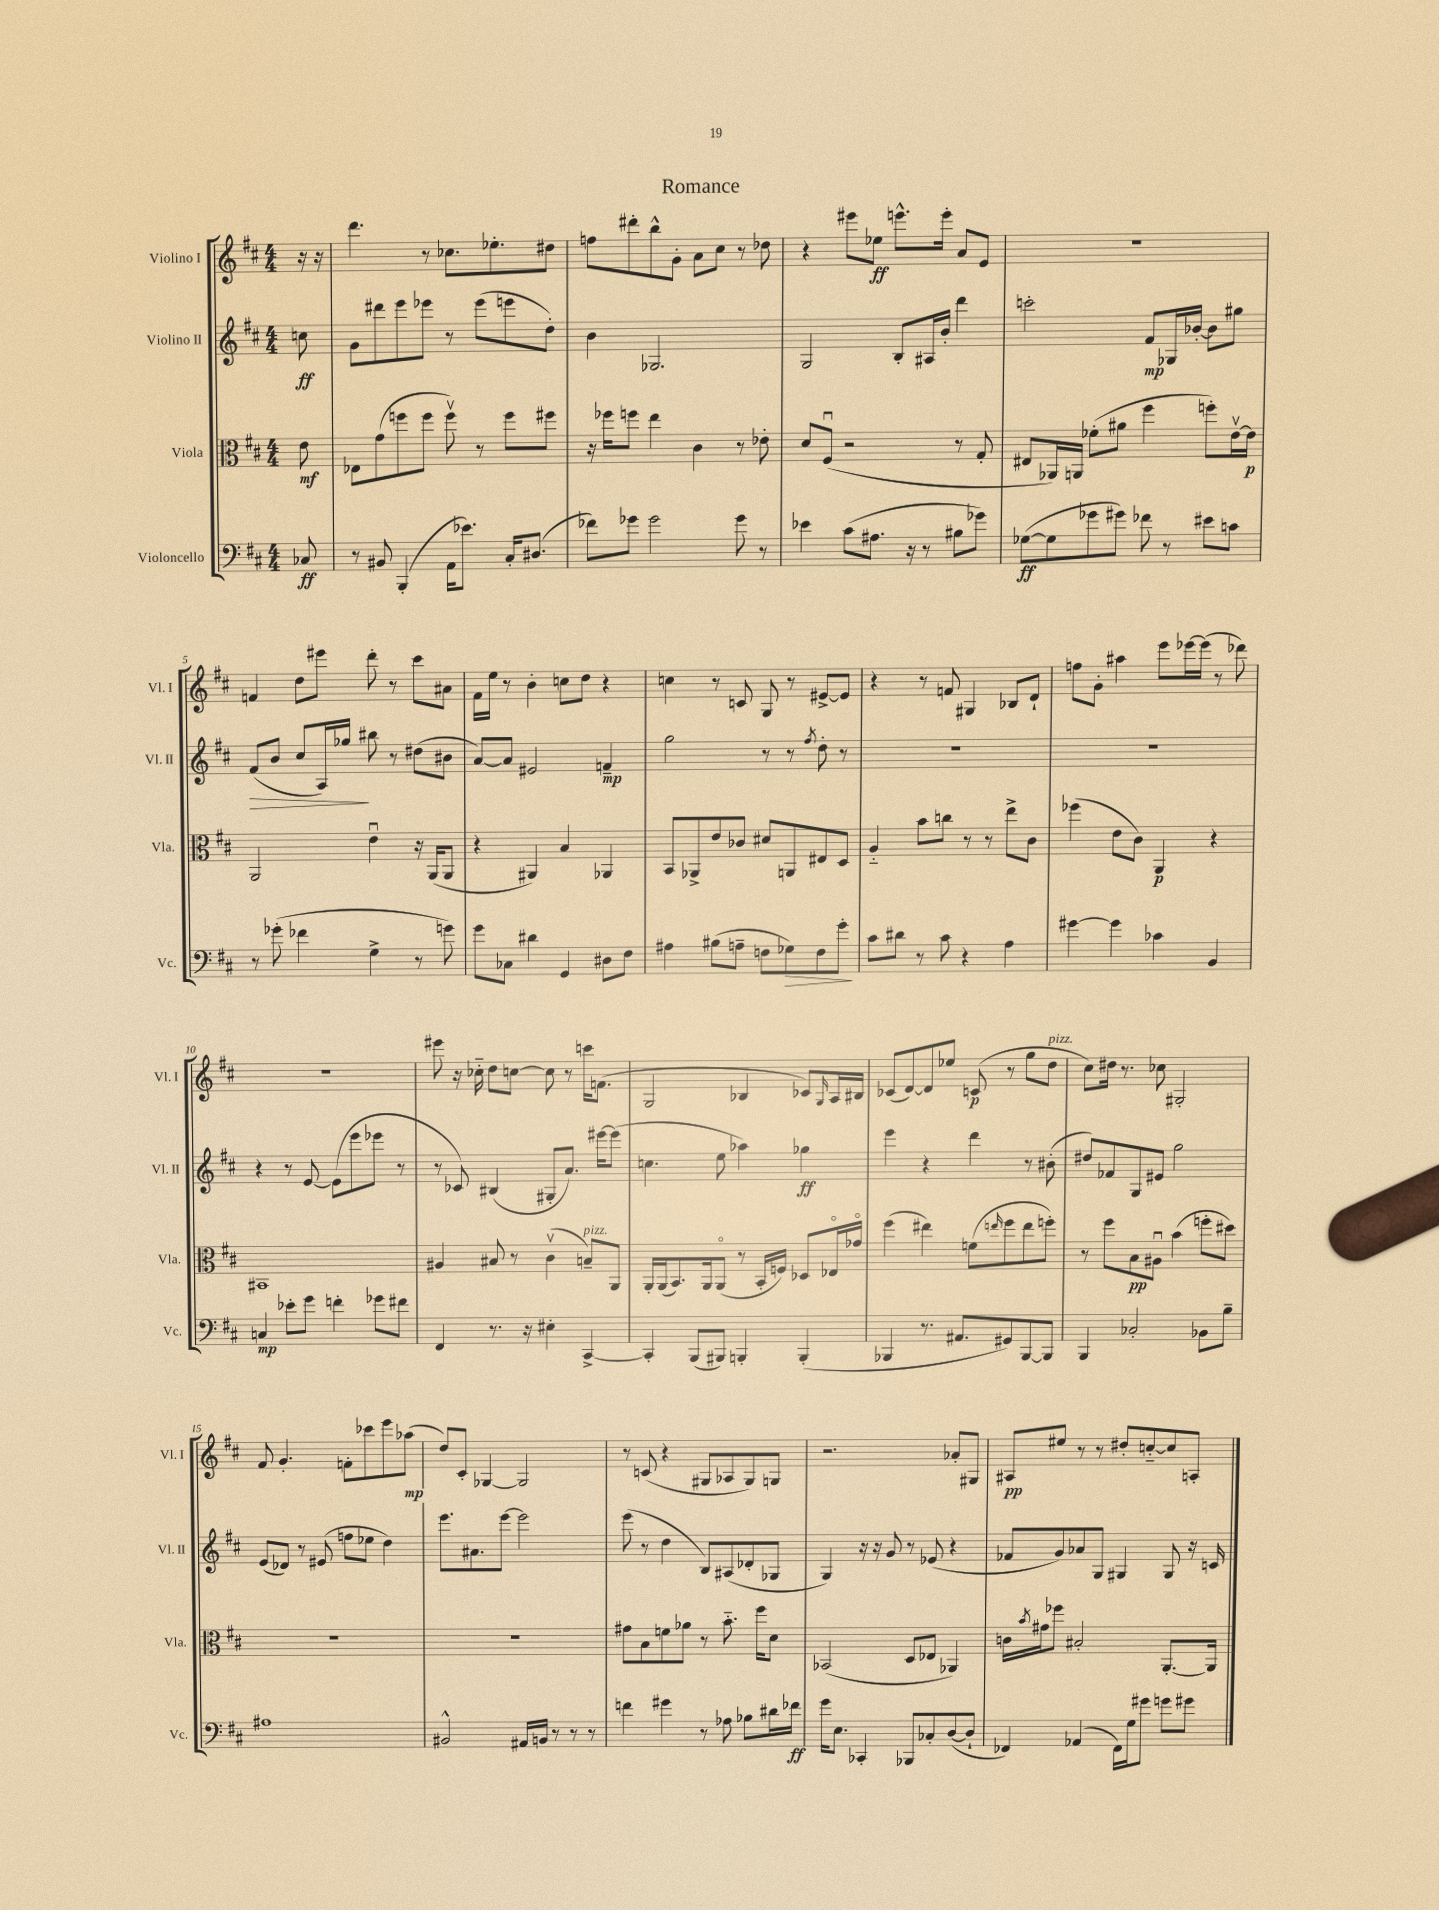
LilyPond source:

\header { title = "Romance" }
<<
\new StaffGroup <<
\new Staff = "s0" \with { instrumentName = "Violino I" shortInstrumentName = "Vl. I" } {
    \clef treble \key d \major \numericTimeSignature \time 4/4 \partial 8
    r16 r16 |
    d'''4. r8 ces''8. ees''8.-. dis''8 |
    f''8 dis'''8-. b''8-^ g'8-. a'8 cis''8 r8 des''8 |
    r4 eis'''8 ees''8\ff e'''8.-^ e'''16-. a'8 e'8 |
    R1 |
    f'4 d''8 eis'''8 d'''8-. r8 cis'''8 ais'8 |
    fis'16 e''16 r8 b'4-. c''8 d''8 r4 |
    c''4 r8 c'8 g8 r8 eis'8~-> eis'8 |
    r4 r8 f'8 gis4 bes8 d'8-! |
    f''8 g'8-. ais''4 e'''8 ees'''16~ ees'''16( r8 des'''8) |
    R1 |
    eis'''8 r16 ces''16-_ d''8 c''8~ c''8 r8 c'''16 f'8.( |
    g2 bes4 ces'8) \grace { g16 } a16 bis16 |
    ces'8( d'8~) d'8 ees''8 c'8\p( r8 g''8 d''8^\markup { \italic "pizz." } |
    cis''8) dis''16 r8. ces''8 gis2-. |
    fis'8 g'4.-. f'8-. ces'''8 e'''8 aes''8\mp( |
    d''8) cis'8-. ges4~ ges2 |
    r8 c'8( r4 gis8 aes8 gis8) g8 |
    r2. aes'8-. gis8 |
    ais8\pp eis''8 r8 r8 dis''8-. c''8~-_ c''8 a8-. \bar "|." |
}
\new Staff = "s1" \with { instrumentName = "Violino II" shortInstrumentName = "Vl. II" } {
    \clef treble \key d \major \numericTimeSignature \time 4/4 \partial 8
    c''8\ff |
    g'8 dis'''8 e'''8 ees'''8 r8 ees'''8( e'''8 d''8-.) |
    b'4 ges2. |
    g2 b8-. ais16 b'16-. d'''4 |
    c'''2-. fis'8\mp ges16 bes'16~-. bes'8 gis''8 |
    fis'8\>( b'8 cis''8 a16) ges''16\! bis''8 r8 dis''8( bis'8 |
    a'8~) a'8 eis'2 f'4--\mp |
    g''2 r8 r8 \acciaccatura { fis''8 } d''8-. r8 |
    R1 |
    R1 |
    r4 r8 e'8~ e'8( e'''8 ees'''8 r8 |
    r8 ces'8) bis4( gis8-. a'8.) eis'''16~ eis'''8( |
    c''4. e''8 aes''4) ges''4\ff |
    e'''4 r4 d'''4 r8 bis'8-.( |
    dis''8) fes'8 g8 eis'8 g''2 |
    e'8( des'8) r8 eis'8( f''8 ees''8 d''4) |
    e'''8. ais'8. e'''8~ e'''2 |
    e'''8( r8 d''4 b8) ais8( des'8-. ges8 |
    g4) r16 r16 g'8 r8 ees'8( r4 |
    fes'8 g'8) aes'8 g8 gis4 gis8 r16 c'16 \bar "|." |
}
\new Staff = "s2" \with { instrumentName = "Viola" shortInstrumentName = "Vla." } {
    \clef alto \key d \major \numericTimeSignature \time 4/4 \partial 8
    e'8\mf |
    ees8 g'8( f''8 f''8 f''8\upbow) r8 f''8 fis''8 |
    r16 fes''16 f''8 e''4 cis'4 r8 ees'8-. |
    d'8 fis8\downbow( r2 r8 g8-. |
    eis8 aes,16) a,16 fes'8-.( ais'8 fis''4 f''8-.) e'16~\upbow e'16\p |
    a,2 e'4\downbow r16 a,16( a,8 |
    r4 ais,4) b4 aes,4 |
    b,8 aes,8-> e'8 ces'8 dis'8 a,8 eis8 d8 |
    a4-_ b'8 c''8 r8 r8 e''8-> cis'8 |
    fes''4( e'8 cis'8) a,4\p r4 |
    bis,1 |
    ais4 bis8 r8 cis'4\upbow( b8--^\markup { \italic "pizz." }) a,8 |
    a,16-. a,16( b,8.) a,16 a,8\flageolet( r8 b,16-. f16) des8 ees16\flageolet ges'16\flageolet |
    fis''4( eis''4) f'8( \grace { e''16 } fis''8 e''8 f''8-.) |
    r8 fis''8 b8\pp ais8\downbow b'4( f''8-. dis''8) |
    R1 |
    R1 |
    gis'8 b8 f'8 aes'8 r8 b'8.-_ fis''16 d'8 |
    bes,2( d8 ees8 aes,4) |
    c'16 \acciaccatura { b'8 } gis'16 fes''8 bis2-. a,8.~-. a,16 \bar "|." |
}
\new Staff = "s3" \with { instrumentName = "Violoncello" shortInstrumentName = "Vc." } {
    \clef bass \key d \major \numericTimeSignature \time 4/4 \partial 8
    ces8\ff |
    r8 bis,8 b,,4-.( a,16 ees'8.) cis16-. dis8.( |
    fes'8) ges'8 ges'2 ges'8 r8 |
    ees'4 cis'8( ais8. r16 r8 bis8 ges'8) |
    ges8~\ff( ges8 ges'8 gis'8) fes'8 r8 eis'8 c'8 |
    r8 ges'8-.( fes'4 g4-> r8 g'8) |
    g'8 ces8 dis'4 g,4 dis8 fis8 |
    ais4 bis8( a8-- f8 ges8\>) f8 g'8-.\! |
    cis'8 dis'8 r8 cis'8 r4 a4 |
    gis'4~ gis'4 ces'4 b,4 |
    c4\mp ees'8-. g'8 f'4-. ges'8 fis'8 |
    fis,4 r8. r16 eis4-. cis,4~-> |
    cis,4-. b,,8( bis,,8) b,,4-. b,,4-.( |
    bes,,4 r8. ais,8. gis,8) bes,,8~ bes,,8 |
    b,,4 ces2-. bes,8 b8-- |
    ais1 |
    bis,2-^ ais,16 b,16 r8 r8 r8 |
    f'4 gis'4 r8 aes8 bes8 dis'16 fes'16\ff |
    g'16 e8. ces,4-. bes,,8 ces8-. d8~( d8-! |
    fes,4) aes,4( fes,16) g16 gis'8 g'8 gis'8 \bar "|." |
}
>>
>>
